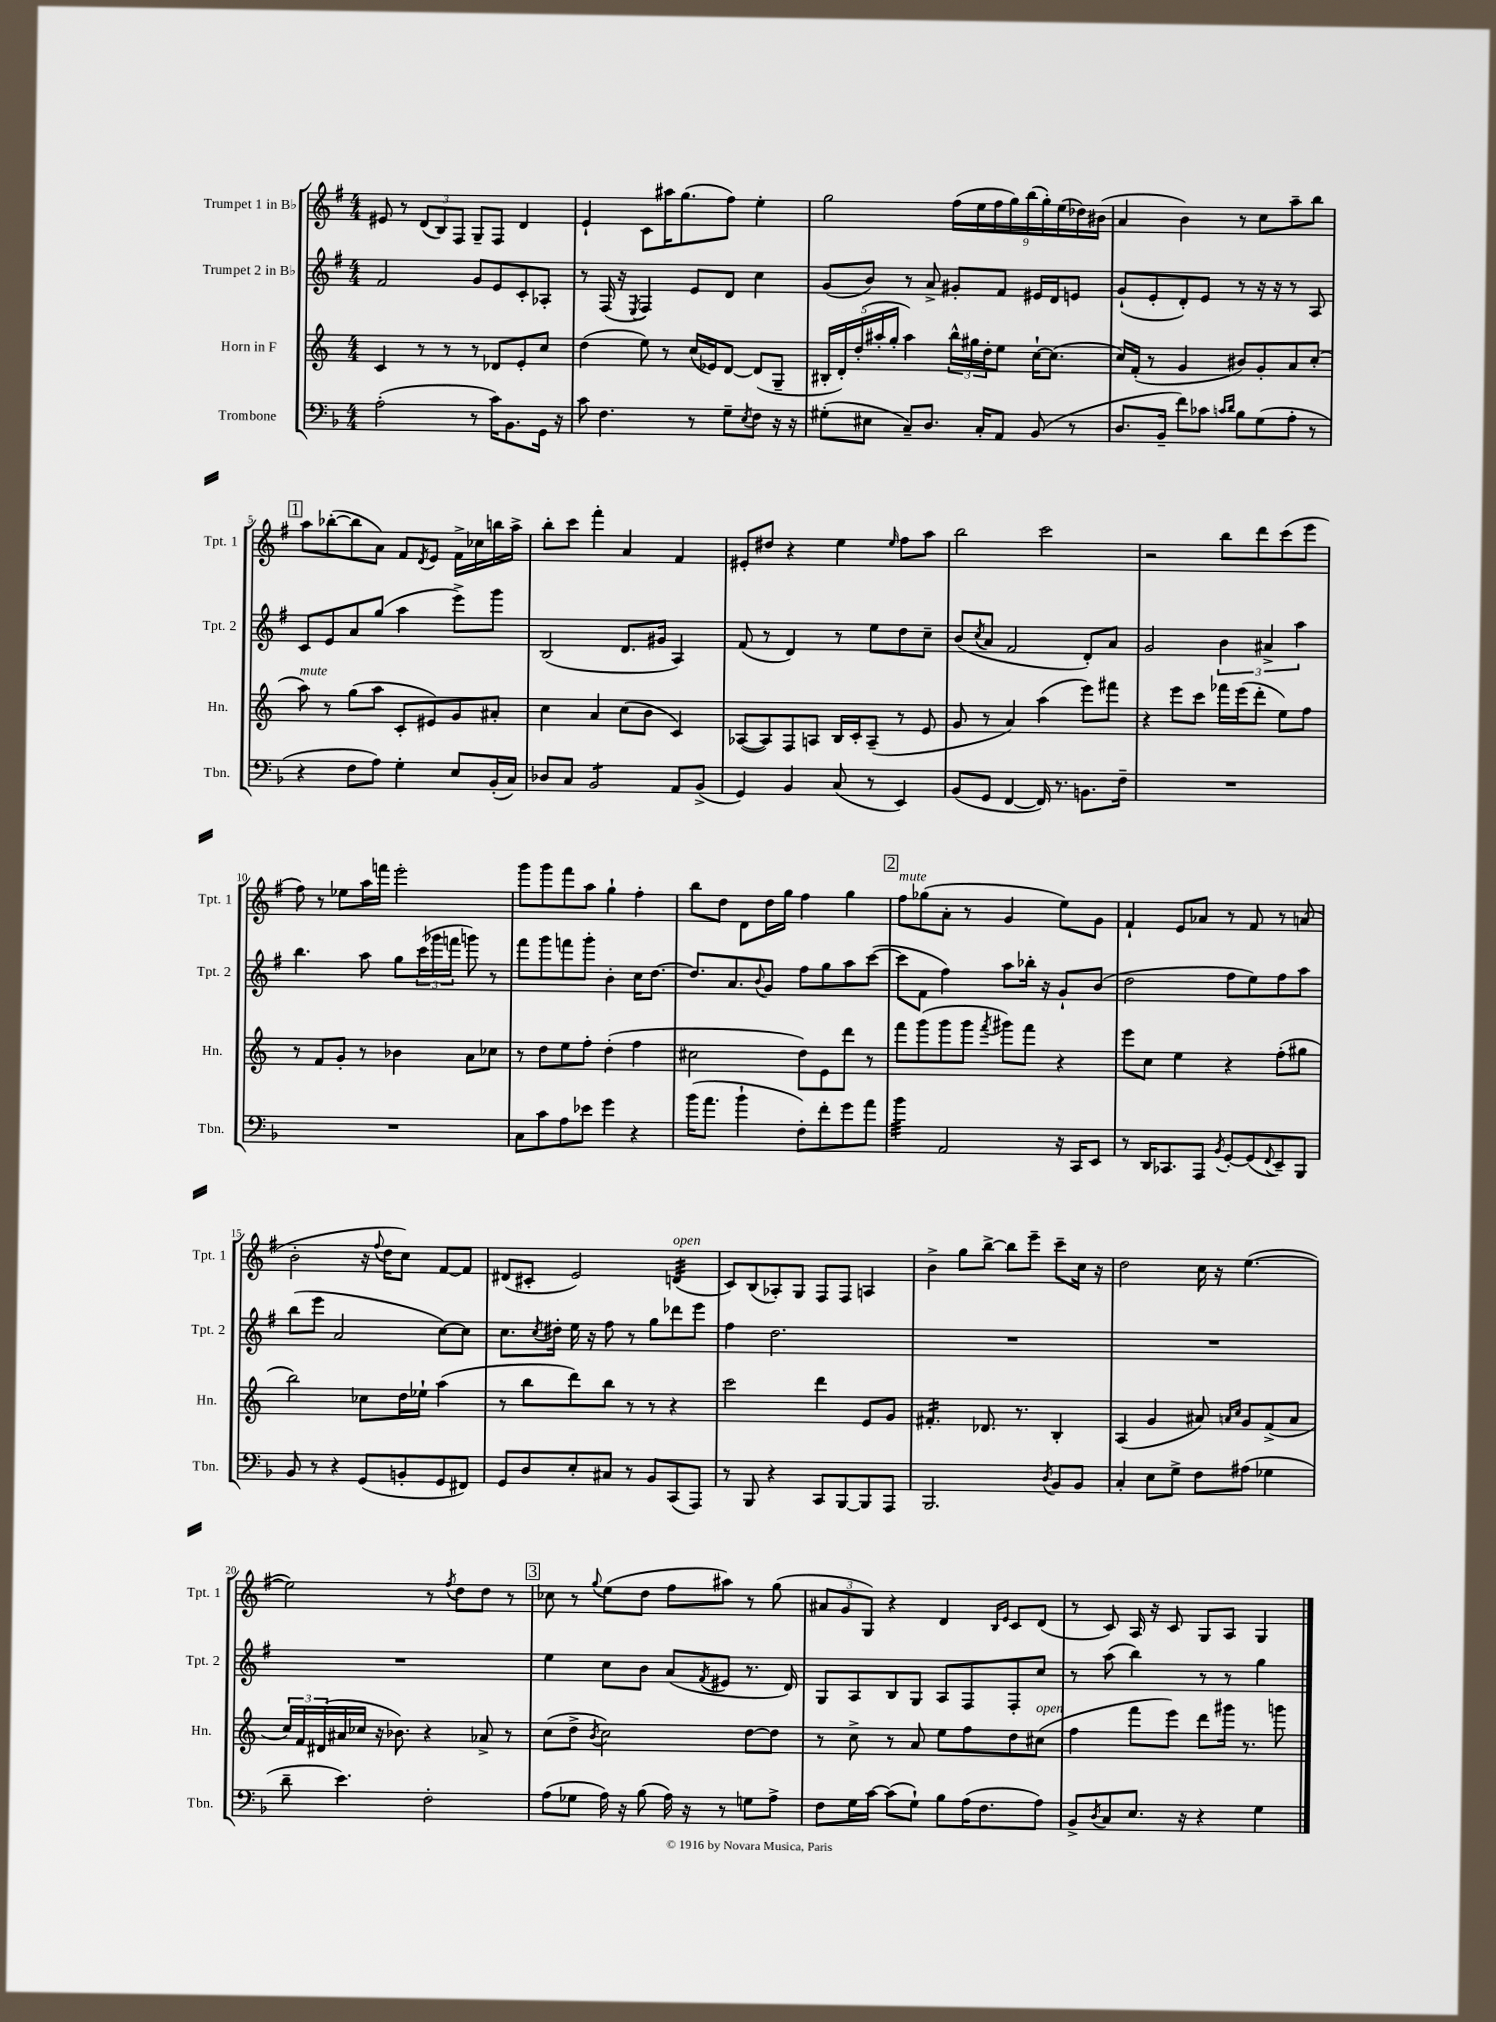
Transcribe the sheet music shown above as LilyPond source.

<<
\new StaffGroup <<
\new Staff = "s0" \with { instrumentName = "Trumpet 1 in Bb" shortInstrumentName = "Tpt. 1" } {
    \clef treble \key g \major \numericTimeSignature \time 4/4
    eis'8 r8 \tuplet 3/2 { d'8( b8) fis8 } g8-- fis8 d'4 |
    e'4-! c'8 ais''16 g''8.( fis''8) e''4-. |
    g''2 \tuplet 9/8 { fis''16( e''16 fis''16 g''16) b''16( g''16-.) e''16( des''16) bis'16( } |
    a'4 b'4) r8 c''8 a''8-- b''8 |
    \mark \markup { \box "1" } a''8 bes''8~-.( bes''8 a'8) fis'8 \acciaccatura { d'8 } e'8 fis'16-> ces''16 b''16 a''16-> |
    b''8-. c'''8 fis'''4-. a'4 fis'4 |
    eis'8-. dis''8 r4 e''4 \grace { e''16 } fis''8 a''8 |
    b''2 c'''2 |
    r2 b''8 d'''8 c'''8( e'''8 |
    fis''8) r8 ees''8 a''16 f'''16 e'''2-. |
    g'''8 g'''8 fis'''8 a''8 g''4-! fis''4-. |
    b''8 d''8 d'8 d''16 g''16 fis''4 g''4 |
    \mark \markup { \box "2" } fis''8^\markup { \italic "mute" } ges''8( a'8-. r8 g'4 e''8) g'8 |
    fis'4-! e'8 aes'8 r8 fis'8 r8 a'8( |
    b'2-. r16 \appoggiatura { fis''8 } d''16 c''8) fis'8~ fis'8 |
    dis'8( cis'8-. e'2) d'4:32^\markup { \italic "open" }( |
    c'8) b8( aes8-.) g8 fis8 fis8 a4 |
    b'4-> g''8 b''8~-> b''8 e'''8-- c'''8-- c''16 r16 |
    d''2 c''16 r16 e''4.~( |
    e''2) r8 \acciaccatura { fis''8 } d''8 d''8 r8 |
    \mark \markup { \box "3" } ces''8 r8 \appoggiatura { g''8 } e''8( d''8 fis''8 ais''8) r8 g''8( |
    \tuplet 3/2 { ais'8 g'8 g8) } r4 d'4 \grace { b16 e'16 } c'8 d'8( |
    r8 c'8) a16 r16 c'8 g8 a8 g4 \bar "|." |
}
\new Staff = "s1" \with { instrumentName = "Trumpet 2 in Bb" shortInstrumentName = "Tpt. 2" } {
    \clef treble \key g \major \numericTimeSignature \time 4/4
    fis'2 g'8 e'8 c'8-. aes8-. |
    r8 fis16( r16 \acciaccatura { e8 } fis4) e'8 d'8 c''4 |
    g'8( b'8) r8 a'8-> gis'8-. fis'8 eis'16 d'16 e'8 |
    g'8-!( e'8-. d'8-.) e'8 r8 r16 r16 r8 a8 |
    \mark \markup { \box "1" } c'8 e'8 a'8 g''8( a''4 e'''8->) g'''8 |
    b2( d'8. gis'16 a4) |
    fis'8( r8 d'4) r8 e''8 d''8 c''8-- |
    b'8( \acciaccatura { c''8 } a'8 fis'2 d'8-.) a'8 |
    g'2 \tuplet 3/2 { b'4 ais'4-> a''4 } |
    b''4. a''8 g''8 \tuplet 3/2 { c'''16( ges'''16 f'''16 } g'''8) r8 |
    fis'''8 g'''8 f'''8 g'''8-. b'4-. c''16 d''8.~ |
    d''8. a'8. \appoggiatura { b'8 } g'8 fis''8 g''8 a''8 c'''8~( |
    \mark \markup { \box "2" } c'''8 fis'8 fis''4) a''8 bes''16-. r16 g'8-! b'8( |
    d''2 fis''8 e''8) fis''8 a''8 |
    b''8( e'''8 a'2 c''8~) c''8 |
    c''8. \acciaccatura { c''8 } dis''16-. e''16 r16 fis''8 r8 g''8 des'''8 e'''8 |
    fis''4 d''2. |
    R1 |
    R1 |
    R1 |
    \mark \markup { \box "3" } e''4 c''8 b'8 a'8( \acciaccatura { fis'8 } eis'8 r8. d'16) |
    g8 a8 b8 g8 a8 fis8 fis8-. c''8 |
    r8 a''8( b''4) r8 r8 g''4 \bar "|." |
}
\new Staff = "s2" \with { instrumentName = "Horn in F" shortInstrumentName = "Hn." } {
    \clef treble \key c \major \numericTimeSignature \time 4/4
    c'4 r8 r8 r8 des'8 e'8-. c''8 |
    d''4( e''8) r8 c''16( ees'16) d'8~ d'8( g8-- |
    \tuplet 5/4 { bis16-. d'16-.) d''16-.( ais''16-. g''16-. } ais''4) \tuplet 3/2 { b''16-^ gis''16 d''16-. } e''8 c''16~-! c''8.( |
    c''16) f'16-.( r8 g'4 bis'8) g'8-. a'8 c''8-.( |
    \mark \markup { \box "1" } a''8^\markup { \italic "mute" }) r8 g''8( a''8 c'8-. eis'8) g'8 ais'8-. |
    c''4 a'4 c''8( b'8 c'4) |
    aes8~( aes8) f8 a8 b16 c'16-. a8--( r8 e'8 |
    g'8 r8 a'4) a''4( e'''8) fis'''8 |
    r4 e'''8 c'''8 fes'''16 e'''16( d'''8-. e''8) f''8 |
    r8 f'8 g'8-. r8 bes'4 a'8 ces''8 |
    r8 d''8 e''8 f''8-. d''4-.( f''4 |
    cis''2 d''8) e'8 d'''8 r8 |
    \mark \markup { \box "2" } f'''8 g'''8( g'''8 g'''8 \acciaccatura { f'''8 } gis'''8) f'''8 r4 |
    e'''8 c''8 e''4 r4 f''8-.( gis''8 |
    b''2) ces''8 d''16 ees''16-! a''4( |
    r8 b''8 d'''8) b''8 r8 r8 r4 |
    c'''2 d'''4 e'8 g'8 |
    fis'4.:16-. des'8. r8. b4-. |
    a4( g'4 ais'8) \grace { a'16 c''16 } g'8 f'8->( a'8 |
    \tuplet 3/2 { c''16) f'16 dis'16( } ais'16 ces''16 r16 bes'8.) r4 aes'8-> r8 |
    \mark \markup { \box "3" } c''8( d''8-> \acciaccatura { b'8 } c''2) d''8~ d''8 |
    r8 c''8-> r8 a'8 e''8 f''8 d''8 cis''8^\markup { \italic "open" }( |
    f''4 f'''8 e'''8) d'''8 gis'''16 r8. g'''8 \bar "|." |
}
\new Staff = "s3" \with { instrumentName = "Trombone" shortInstrumentName = "Tbn." } {
    \clef bass \key f \major \numericTimeSignature \time 4/4
    a2-.( r8 c'16) bes,8. g,16 r16 |
    c'8 f4. r8 g8-- \acciaccatura { e8 } f8 r16 r16 |
    gis8-.( eis8 c8--) d8. c16-. a,8 bes,8( r8 |
    d8. bes,16-- f'8) ces'8 \grace { c'16 d'16 } bes8 g8( a8-. r8 |
    \mark \markup { \box "1" } r4 f8 a8) g4-. e8 bes,16-.( c16) |
    des8 c8 bes,2:8 a,8 bes,8->( |
    g,4) bes,4 c8( r8 e,4) |
    bes,8( g,8 f,4~ f,16) r8. b,8. f16-- |
    R1 |
    R1 |
    c8 c'8 a8 ees'8 g'4 r4 |
    bes'16( a'8. bes'4-! f8-.) f'8-. g'8 a'8 |
    \mark \markup { \box "2" } bes'4:32 a,2 r16 c,16 e,8 |
    r8 d,16 ces,8. a,,8 \acciaccatura { bes,8 } g,8~-. g,8( \appoggiatura { f,8 } e,8--) bes,,8 |
    bes,8 r8 r4 g,8( b,8-. g,8 fis,8) |
    g,8 d8 e8-. cis8 r8 bes,8 c,8( a,,8) |
    r8 bes,,8 r4 c,8 bes,,8~ bes,,8 a,,8 |
    bes,,2. \acciaccatura { d8 } bes,8 bes,8 |
    c4-. e8 g8-> f8 ais8( ges4 |
    d'8-- e'4.) f2-. |
    \mark \markup { \box "3" } a8( ges8 a16) r16 bes8( a16) r16 r8 g8 a8-> |
    f8 g16 c'16~ c'8( g8-!) bes8 a16( f8. a8) |
    bes,8-> \acciaccatura { d8 } c8 e8. r16 r4 g4 \bar "|." |
}
>>
>>
